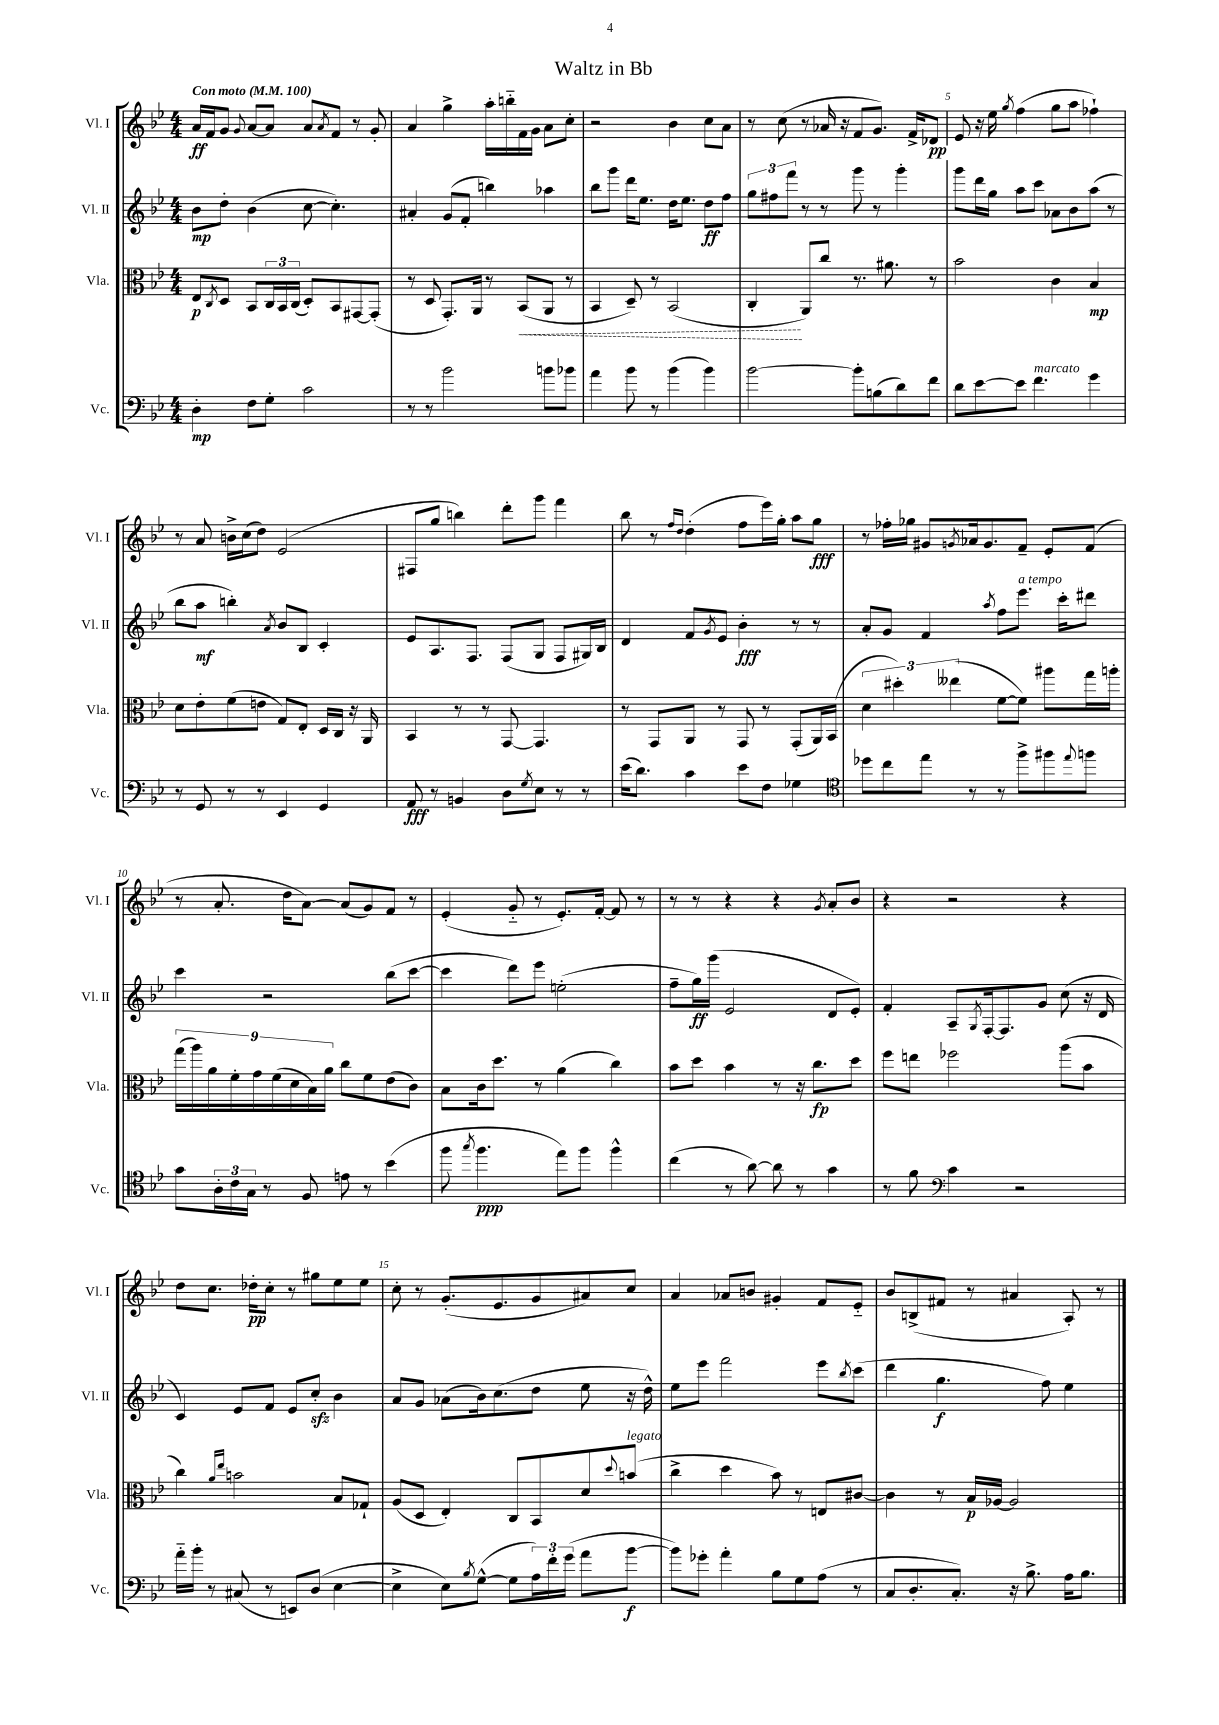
\header { title = "Waltz in Bb" }
<<
\new StaffGroup <<
\new Staff = "s0" \with { instrumentName = "Vl. I" shortInstrumentName = "Vl. I" } {
    \clef treble \key bes \major \numericTimeSignature \time 4/4 \tempo "Con moto" 4 = 100
    a'16\ff f'16 g'8 \appoggiatura { g'8 } a'8~ a'8 a'8 \acciaccatura { a'8 } f'8 r8 g'8-. |
    a'4 g''4-> a''16-. b''16-_ f'16 g'16 a'8 c''8-. |
    r2 bes'4 c''8 a'8 |
    r8 c''8( r8 aes'16 r16 f'8 g'8.) f'16-> des'8\pp |
    ees'8 r16 ees''16 \acciaccatura { g''8 } f''4( g''8 a''8 fes''4-!) |
    r8 a'8 b'16-> c''16( d''8) ees'2( |
    fis8 g''8 b''4) d'''8-. g'''8 f'''4 |
    bes''8 r8 \grace { f''16 d''16 } d''4-.( f''8 ees'''16) g''16-. a''8 g''8\fff |
    r8 fes''16-. ges''16 gis'8 \acciaccatura { g'8 } aes'16 g'8. f'8-- ees'8-. f'8( |
    r8 a'8.-. d''16 a'8~) a'8( g'8) f'8 r8 |
    ees'4-.( g'8-_ r8 ees'8.-.) f'16~-. f'8 r8 |
    r8 r8 r4 r4 \acciaccatura { g'8 } a'8-. bes'8 |
    r4 r2 r4 |
    d''8 c''8. des''16-.\pp c''8-. r8 gis''8 ees''8 ees''8 |
    c''8-. r8 g'8.-.( ees'8. g'8 ais'8) c''8 |
    a'4 aes'8 b'8 gis'4-. f'8 ees'8-_ |
    bes'8 b8->( fis'8 r8 ais'4 a8-.) r8 \bar "|." |
}
\new Staff = "s1" \with { instrumentName = "Vl. II" shortInstrumentName = "Vl. II" } {
    \clef treble \key bes \major \numericTimeSignature \time 4/4
    bes'8\mp d''8-. bes'4( c''8~ c''4.-.) |
    ais'4-. g'8( f'8-. b''4) aes''4 |
    bes''8 g'''8 d'''16 ees''8. d''16 ees''8. d''8\ff f''8 |
    \tuplet 3/2 { g''8 fis''8 f'''8 } r8 r8 g'''8 r8 g'''4-. |
    g'''8 d'''16 g''16 a''8 c'''8 aes'8 bes'8 a''8( r8 |
    bes''8 a''8\mf b''4-.) \acciaccatura { a'8 } bes'8 bes8 c'4-. |
    ees'8 a8. f8. f8( g8 f8 gis16) bes16 |
    d'4 f'8 \acciaccatura { g'8 } ees'8 bes'4-.\fff r8 r8 |
    a'8-. g'8 f'4 \acciaccatura { a''8 } f''8 ees'''8.^\markup { \italic "a tempo" } c'''16-. dis'''8 |
    c'''4 r2 bes''8( c'''8~ |
    c'''4 d'''8) ees'''8 e''2-.( |
    f''8-- g''16\ff) g'''16( ees'2 d'8 ees'8-.) |
    f'4-. a8-- \acciaccatura { g8 } f16~-. f8. g'8 c''8( r16 d'16 |
    c'4) ees'8 f'8 ees'8 c''8-.\sfz bes'4 |
    a'8 g'8 aes'8( bes'16) c''8.( d''8 ees''8 r16 d''16-^) |
    ees''8 ees'''8 f'''2 ees'''8 \acciaccatura { bes''8 } c'''8( |
    d'''4 g''4.\f f''8) ees''4 \bar "|." |
}
\new Staff = "s2" \with { instrumentName = "Vla." shortInstrumentName = "Vla." } {
    \clef alto \key bes \major \numericTimeSignature \time 4/4
    ees8\p \acciaccatura { c8 } d8 bes,8 \tuplet 3/2 { c16 bes,16 c16( } d8-.) bes,8 gis,8~ gis,8-.( |
    r8 d8 g,8.-.) a,16 r8 \once \override Hairpin.style = #'dashed-line bes,8\<( a,8 r8 |
    bes,4 d8--) r8 bes,2( |
    c4-.\! a,8) c''8 r8. ais'8. r8 |
    bes'2 c'4 bes4\mp |
    d'8 ees'8-. f'8( e'8 g8) ees8-. d16 c16 r16 a,16 |
    bes,4 r8 r8 g,8~ g,4. |
    r8 g,8 a,8 r8 g,8 r8 g,8-.( a,16) bes,16( |
    \tuplet 3/2 { d'4 dis''4-.) eeses''4( } f'8~ f'8) ais''8 g''16 a''16-. |
    \tuplet 9/8 { g''16( a''16) a'16 f'16-. g'16 f'16( d'16 bes16) a'16 } c''8 f'8 ees'8( c'8) |
    bes8 c'16 d''8. r8 a'4( c''4) |
    bes'8 d''8 bes'4 r8 r16 c''8.\fp d''8 |
    f''8 e''8 fes''2 a''8( bes'8 |
    c''4) \grace { a'16 ees''16 } b'2 bes8 ges8-! |
    a8( d8 ees4-.) c8 bes,8 d'8 \appoggiatura { d''8 } b'8^\markup { \italic "legato" }( |
    c''4-> d''4 bes'8) r8 e8 cis'8~ |
    cis'4 r8 bes16\p aes16~ aes2 \bar "|." |
}
\new Staff = "s3" \with { instrumentName = "Vc." shortInstrumentName = "Vc." } {
    \clef bass \key bes \major \numericTimeSignature \time 4/4
    d4-.\mp f8 g8-. c'2 |
    r8 r8 bes'2 b'8 bes'8 |
    a'4 bes'8 r8 bes'4( bes'4) |
    bes'2~ bes'8-. b8( d'8) f'8 |
    d'8 ees'8~ ees'8 f'4.^\markup { \italic "marcato" } g'4 |
    r8 g,8 r8 r8 ees,4 g,4 |
    a,8\fff r8 b,4 d8 \acciaccatura { g8 } ees8 r8 r8 |
    ees'16( d'8.) c'4 ees'8 f8 ges4 |
    \clef tenor des''8 c''8 ees''8 r8 r8 f''8-> fis''8 \appoggiatura { ees''8 } f''8 |
    g'8 \tuplet 3/2 { a16-. c'16 g16 } r8 f8 e'8 r8 bes'4( |
    f''8 \acciaccatura { g''8 } f''4.\ppp ees''8) f''8 f''4-^ |
    c''4( r8 a'8~) a'8 r8 g'4 |
    r8 f'8 \clef bass c'4 r2 |
    a'16-_ bes'16-. r8 cis8( r8 e,8) d8( ees4~ |
    ees4-> ees8) \acciaccatura { bes8 } g8~-^( g8 \tuplet 3/2 { a16) f'16-. g'16( } a'8 bes'8~\f |
    bes'8) ges'8-. a'4-. bes8 g8 a8( r8 |
    c8 d8.-. c8.-.) r16 bes8.-> a16 bes8. \bar "|." |
}
>>
>>
\layout { \context { \Score \override BarNumber.break-visibility = ##(#f #t #t) barNumberVisibility = #(every-nth-bar-number-visible 5) } }
